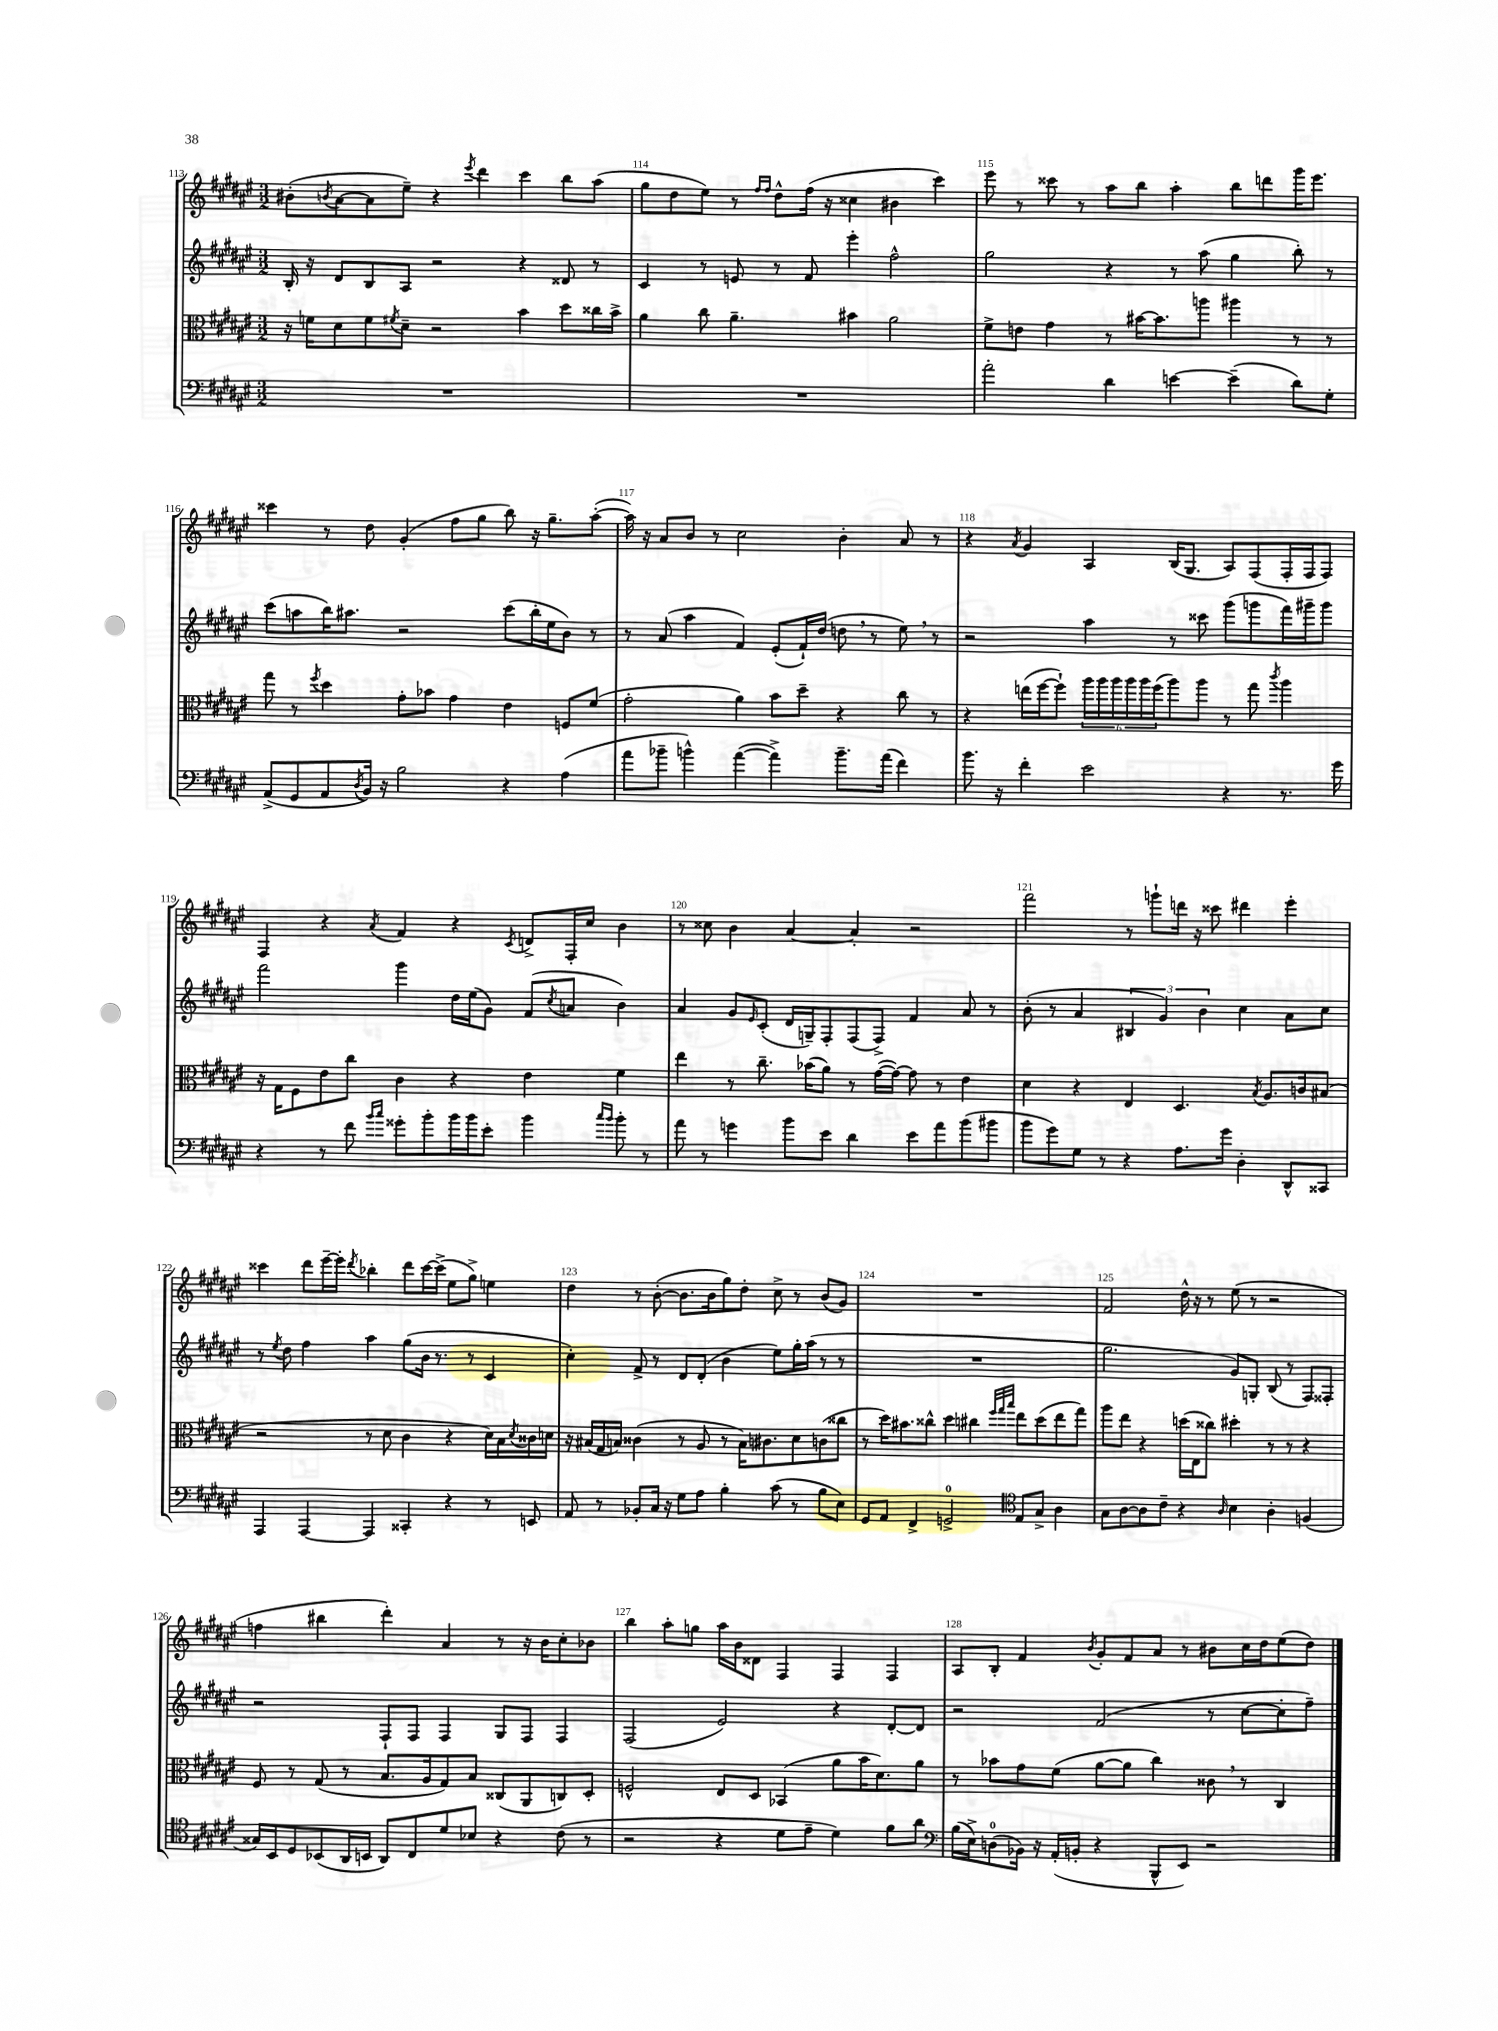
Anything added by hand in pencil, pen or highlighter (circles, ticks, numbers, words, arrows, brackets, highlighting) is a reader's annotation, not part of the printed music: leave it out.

**kern	**kern	**kern	**kern
*staff4	*staff3	*staff2	*staff1
*clefF4	*clefC3	*clefG2	*clefG2
*k[f#c#g#d#a#e#]	*k[f#c#g#d#a#e#]	*k[f#c#g#d#a#e#]	*k[f#c#g#d#a#e#]
*M3/2	*M3/2	*M3/2	*M3/2
1.r	16r	16B'/	(8b#'\L
.	16f\LK	16r	.
.	.	.	8qb/
.	8d#\	8d#/L	[8a#\
.	8f\	8B/	8a#\]
.	8qf#/	.	.
.	8d#~\J	8A#/J	8ee#~\J)
.	2r	2r	4r
.	.	.	8qeee#/
.	.	.	4ddd#\
.	4b\	4r	4ccc#\
.	8dd#\L	8d##/	8bb\L
.	16cc##\L	8r	(8aa#\J
.	16b^\JJ	.	.
=	=	=	=
1.r	4a#\	4c#/	8gg#\L
.	.	.	8dd#\
.	8cc#\	8r	8ee#\J)
.	4.a#~\	8e/	8r
.	.	.	16qqff#/LL
.	.	.	16qqff#/JJ
.	.	8r	8dd#^^\L
.	.	8f#/	(16ff#\Jk
.	.	.	16r
.	4b#\	4eee#'\	4cc##\
.	2a#\	2ff#^^\	4b#\
.	.	.	4ccc#\)
=	=	=	=
2a#'\	8f#^\L	2gg#\	8eee#\
.	8e\J	.	8r
.	4g#\	.	8ccc##\
.	.	.	8r
4d#\	8r	4r	8aa#\L
.	[16b#\LK	.	8bb\J
.	8.b#\]	.	.
[4e\	.	8r	4aa#'\
.	8aa\J	(8aa#\	.
(4e~\]	4aa#\	4gg#\	8bb\L
.	.	.	8ddd\
8d#\L)	8r	8bb'\)	16ggg#\K
.	.	.	8.eee#\J
8G#'\J	8r	8r	.
=	=	=	=
(8AA#^/L	8gg#\	(8ccc#\L	4ccc##\
8GG#/	8r	8aa\	.
.	8qff#/	.	.
8AA#/	4dd#\	16bb\K)	8r
.	.	8.aa#\J	.
8qD#/	.	.	.
16BB/Jk)	.	.	8dd#\
16r	.	.	.
2B\	8g#'\L	2r	(4g#'/
.	8b-\J	.	.
.	4g#\	.	8ff#\L
.	.	.	8gg#\J
4r	4e#\	(8ccc#\L	8bb\)
.	.	16bb'\L	16r
.	.	16ee#\J	8.gg#~\L
(4A#\	8F/L	8b\J)	.
.	(8f#/J	8r	([8aa#'\J
=	=	=	=
8a#\L	2g#'\	8r	16aa#\])
.	.	.	16r
8b-~\J	.	(8a#/	8a#/L
4b^^\)	.	4aa#\	8b/J
.	.	.	8r
([4a#\	4a#\)	4f#/)	2cc#\
4a#^\])	8b\L	(8e#'/L	.
.	8dd#~\J	16f#`/L)	.
.	.	(16dd#/JJ	.
8.b~\L	4r	8dd\	4b'\
.	.	8r	.
(16a#\Jk	.	.	.
4f#\)	8cc#\	8ee#\)	8a#/
.	8r	8r	8r
=	=	=	=
8.b\	4r	2r	4r
16r	.	.	.
.	.	.	8qa#/
4f#'\	(16ee\LL	.	4g#/
.	[16ff#\J	.	.
.	8ff#`\]J)	.	.
2e#\	24aa#\LL	4aa#\	4A#/
.	24aa#\	.	.
.	24aa#\	.	.
.	24aa#\	.	.
.	24aa#\	.	.
.	(24ff#\J	.	.
.	8aa#\)	8r	(16B/LK
.	.	.	8.G#/J
.	8aa#\J	8ccc##\	.
4r	8r	(8ggg#\L	8A#/L)
.	8gg#\	8ggg\	(8F#/
.	8qccc#/	.	.
8.r	4aa#\	16fff#\L)	16F#'/L
.	.	16ggg#~\J	16F#/J
.	.	8ggg#\J	8F#/J)
16g#\	.	.	.
=	=	=	=
4r	16r	2fff#\	4F#/
.	16G#\LK	.	.
.	8F#\	.	.
8r	8e#\	.	4r
8f#\	8cc#\J	.	.
16qqb/LL	.	.	.
16qqcc#/JJ	.	.	8qa#/
8g##'\L	4c#\	4ggg#\	4f#/
8b'\	.	.	.
16b\L	4r	16dd#\LL	4r
16b\J	.	(16ee#\J	.
8e#'\J	.	8g#\J)	.
.	.	.	8qc#/
4b\	4e#\	(8f#/L	8d^/L
.	.	8qcc#/	.
.	.	8a/J	16F#'/L
.	.	.	16cc#/JJ
16qqcc#/LL	.	.	.
16qqb/JJ	.	.	.
8b'\	4f#\	4b\)	4b\
8r	.	.	.
=	=	=	=
8a#\	4ee#\	4a#/	8r
8r	.	.	8cc##\
4g\	8r	8g#/L	4b\
.	.	16qqe#/	.
.	8.cc#~\	(8c#'/J	.
8b\L	.	16d#/LL	[4a#/
.	(16b-\LK	16G~/J)	.
8e#\J	8a#\J)	8F#'/	.
4d#\	8r	(8F#/	4a#'/]
.	([16g#\LL	8F#^/J)	.
.	16g#\_JJ)	.	.
8e#\L	8g#\]	4f#/	2r
8a#\	8r	.	.
(8b\	4e#\	8a#/	.
8b#\J	.	8r	.
=	=	=	=
8b\L	4d#\	(8b'\	2fff#\
8g#\)	.	8r	.
8G#\J	4r	4a#/	.
8r	.	.	.
4r	4E#/	6B#/	8r
.	.	.	8ggg`\L
.	.	6g#/)	.
8.A#\L	4.D#/	.	16ddd\Jk
.	.	.	16r
.	.	6b\	.
.	.	.	8ccc##\
16g#\Jk	.	.	.
4D#'\	.	4cc#\	4ddd#\
.	8qB/	.	.
.	8.A#/L	.	.
8DD#^^/L	.	8a#\L	4eee#'\
.	16c/k	.	.
8CC##/J	(8B#/J	8cc#\J	.
=	=	=	=
4AAA#/	2r	8r	4ccc##\
.	.	8qee#/	.
.	.	8dd#\	.
[4AAA#/	.	4ff#\	8ddd#\L
.	.	.	[16eee#~\L
.	.	.	16eee#'\]JJ
.	.	.	8qddd#/
4AAA#/]	8r	4aa#\	4bb-'\
.	8d#\	.	.
4CC##'/	4c#\	(8gg#\L	8ddd#\L
.	.	16b\Jk	[16ccc##\L
.	.	8.r	(16ccc##^\]JJ
4r	4r	.	8ee#\L
.	.	8r	8gg#^\J)
8r	16d#\LL)	4c#/	4ee\
.	16B\	.	.
.	8qd#/	.	.
8EE/	16c##\	.	.
.	16d\JJ	.	.
=	=	=	=
8AA#/	16r	4cc#'\)	4dd#\
.	(16B#/LL	.	.
8r	16G#/	.	.
.	16B/JJ)	.	.
8BB-'/L	(4c##\	8f#^/	8r
16C#/Jk	.	8r	([8b'\
16r	.	.	.
8G#\L	8r	8d#/L	8.b\]L
8A#\J	8A#/	(8d#'/J	.
.	.	.	16b\k
4B'\	8r	4b\	8gg#\)
.	16B\LK)	.	8dd#'\J
.	8.c#\	.	.
(8c#\	.	8ee#\L)	8cc#^\
8r	8d#\	16gg#'\L	8r
.	.	(16aa#\JJ	.
8B\L	(8c\	8r	(8b/L
8E#\J)	8cc##\J	8r	8g#/J)
=	=	=	=
8GG#/L	8r	1.r	1.r
8AA#/J	16dd#\LK)	.	.
.	8.b#\	.	.
4FF#^/	.	.	.
.	8cc##^^\J	.	.
2GG^/	4dd#\	.	.
.	4cc#\	.	.
*clefC4	*	*	*
.	32qqff#/LLL	.	.
.	32qqgg#/	.	.
.	32qqbb/JJJ	.	.
8E#/L	8ee#\L	.	.
8G#^/J	(8dd#\	.	.
4A#\	8ee#\	.	.
.	8gg#\J)	.	.
=	=	=	=
8G#\L	8aa#\L	2.gg#\	2f#/
[8A#\	8ee#\J	.	.
8A#\]	4r	.	.
8c#~\J	.	.	.
4r	(16dd\LL	.	16dd#^^\
.	16E#\J	.	16r
.	8cc##\J)	.	8r
16qqA#/	.	.	.
4B\	4dd#'\	8g#/L)	(8ee#\
.	.	8G'/J	8r
4A#'\	8r	(8B/	2r
.	8r	8r	.
(4F/	4r	8F#/L)	.
.	.	8F##'/J	.
=	=	=	=
16G##/LL)	8F#/	2r	4ff\
16BB/J	.	.	.
8D#/	8r	.	.
(8BB-/	(8G#/	.	4bb#\
16AA#/L	8r	.	.
16BB/JJ	.	.	.
8AA#/L)	8.B/L	8F#`/L	4ddd#'\)
8C#/	.	8F#/J	.
.	16A#/k	.	.
8d#/	8G#/)	4F#/	4a#/
8B-/J	8B/J	.	.
4r	(8C##/L	8G#/L	8r
.	8AA#/	8F#/J	16r
.	.	.	16b\LK
(8c#\	8C/)	4F#/	8cc#'\
8r	8D#'/J	.	8b-\J
=	=	=	=
2r	2F^^/	(2F#/	4bb\
.	.	.	8aa#'\L
.	.	.	8gg\J
4r	8E#/L	2e#/)	16aa#\LL
.	.	.	16b\J
.	8D#/J	.	8d##\J
8d#\L	(4BB-/	.	4F#/
8e#~\J	.	.	.
4d#\)	8a#\L	4r	4F#/
.	16b\K	.	.
.	8.d#\)	.	.
8f#\L	.	[8d#'/L	4F#/
8a#\J	8a#\J	8d#/]J	.
=	=	=	=
*clefF4	*	*	*
(16B\LL	8r	2r	8A#/L
16E#^\J)	.	.	.
(8D\	8b-\L	.	8B'/J
16BB-\Jk)	8g#\	.	4f#/
16r	.	.	.
(16AA#'/LL	(8f#\J	.	.
16BB'/JJ	.	.	.
.	.	.	8qb/
4r	[8a#\L	(2f#/	8g#'/L
.	8a#\]J	.	8f#/
8BBB^^/L	4cc#\)	.	8a#/J
8EE#/J)	.	.	8r
2r	8c##\	8r	8b#\L
.	8r	[8cc#\L	16cc#\L
.	.	.	16dd#\J
.	4C#/	8cc#'\]	(8ee#\
.	.	8ff#~\J)	8dd#\J)
==	==	==	==
*-	*-	*-	*-
